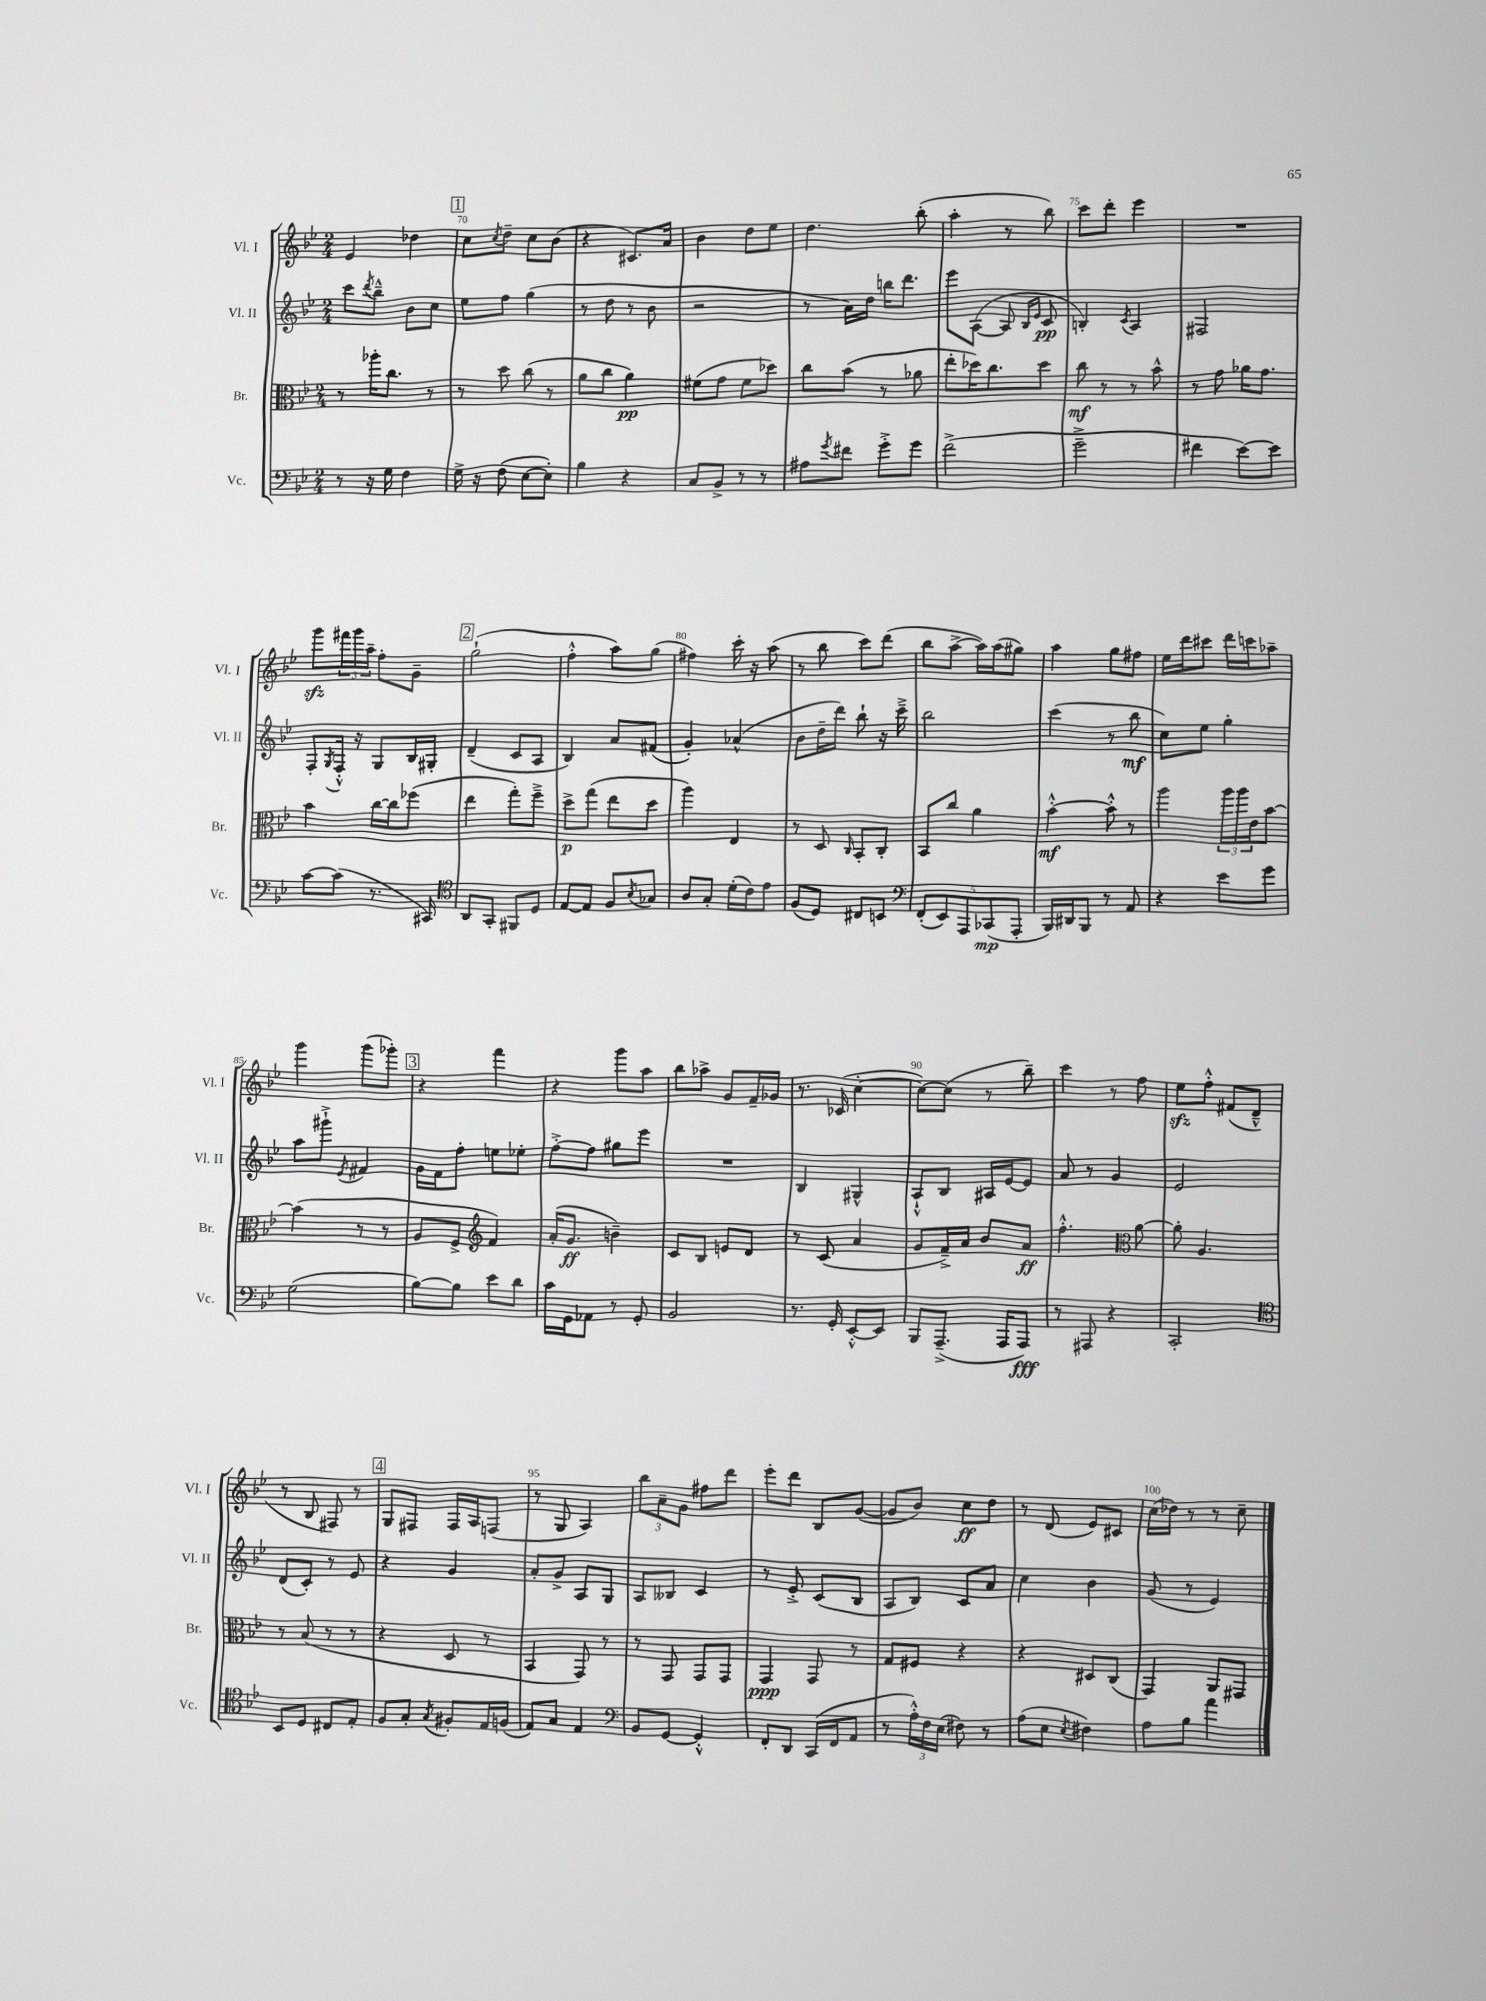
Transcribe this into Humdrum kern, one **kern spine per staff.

**kern	**kern	**kern	**kern
*staff4	*staff3	*staff2	*staff1
*clefF4	*clefC3	*clefG2	*clefG2
*k[b-e-]	*k[b-e-]	*k[b-e-]	*k[b-e-]
*M2/4	*M2/4	*M2/4	*M2/4
8r	8r	8ccc\L	4e-/
.	.	8qddd/	.
16r	16aa-'\LK	8bb-~^^\J	.
16G\	8.cc\J	.	.
4F\	.	8b-\L	4dd-\
.	8r	8cc\J	.
=	=	=	=
16G^\	8r	8ee-\L	8cc\L
16r	.	.	.
.	.	.	8qcc/
(8F\	8dd\	8ff\J	8dd~\J
[8E-\L	(8cc\	(4gg\	8cc\L
8E-'\]J)	8r	.	(8b-\J
=	=	=	=
4B-\	8a\L	8r	4r
.	8cc\J	8dd\	.
4r	4a\)	8r	8.c#/L)
.	.	8b-\	.
.	.	.	16a/Jk
=	=	=	=
8C/L	(8f#\L	2r	4b-\
8BB-^/J	8g\J	.	.
8r	8f#\L	.	8dd\L
8r	8dd-\J)	.	8ee-\J
=	=	=	=
8A#\L	8cc\L	8r	4.dd\
8qg/	.	.	.
8f#\J	(8b-\J	16a\LL)	.
.	.	16dd\JJ	.
8g'^\L	8r	16bb\LK	.
.	.	8.ddd\J	.
8g\J	8a-\	.	(8bb-'\
=	=	=	=
(2f^\	8ee-'\L	8eee-\L	4aa'\
.	16dd-\K)	([8A\J	.
.	8.cc\	.	.
.	.	8A/]	8r
.	.	16qqB-/LL	.
.	.	16qqe-/JJ	.
.	8dd-\J	8c/	8bb-\)
=	=	=	=
2g~^\	8cc\	4B'/)	8ccc\L
.	8r	.	8ddd'\J
.	.	8qc/	.
.	8r	4A/	4eee-\
.	8b-^^\	.	.
=	=	=	=
4f#\	8r	2F#/	2r
.	8g\	.	.
[8e-\L)	16a-\LK	.	.
.	8.g\J	.	.
8e-\]J	.	.	.
=	=	=	=
[8c\L	4b-\	8F'/L	8ggg\L
.	.	8qG/	.
(8c\]J	.	16F'^^/Jk	24fff#\L
.	.	.	24ggg\
.	.	16r	.
.	.	.	24aa~\JJ
8.r	[16cc\LL	8G/L	8ff'\L
.	16cc\]J	.	.
.	(8ff-\J	16B-/L	8g~\J
16CC#/)	.	16G#'/JJ	.
=	=	=	=
*clefC4	*	*	*
8AA/L	4ee-\	(4d~/	(2gg`\
8GG'/J	.	.	.
8FF#/L	8gg'\L)	8c/L	.
8D/J	8ff~^\J	8A/J	.
=	=	=	=
[8E-/L	8dd^\L	4B-/)	4ff'^^\
8E-/]J	(8gg\J	.	.
8F/L	8ee-\L	8a/L	8aa\L)
8qB-/	.	.	.
8G-/J	8dd\J	(8f#/J	(8gg\J
=	=	=	=
8A/L	4aa\)	4g'/)	4ff#\)
8G'/J	.	.	.
(16d'\LL	4E-/	(4a-^^/	16ccc'\
16c\J)	.	.	16r
8e-\J	.	.	(8aa\
=	=	=	=
(8F/L	8r	8b-\L	8r
8D/J)	8D/	16dd~\L	8bb-\
.	.	16ddd\JJ)	.
.	16qqC/	.	.
8C#/L	8BB-'/L	8bb-`\	8ccc\L)
8BB/J	8C'/J	16r	(8ddd\J
.	.	16ccc~^\	.
=	=	=	=
*clefF4	*	*	*
(10FF'/L	8BB-/L	2bb-\	8bb-\L
10EE-/)	.	.	.
.	8cc/J	.	[8aa^\J
10AAA/	.	.	.
.	4a\	.	16aa\]LL)
(10CC-/	.	.	.
.	.	.	(16aa\J
.	.	.	8gg#\J)
10AAA'/J	.	.	.
=	=	=	=
16BBB-/LL)	[4b-'^^\	(4ccc\	4aa\
16DD#/J	.	.	.
8BBB-/J	.	.	.
8r	8b-'^^\]	8r	8gg\L
8AA/	8r	8bb-\	8ff#\J
=	=	=	=
4r	4aa\	8cc\L)	16ee-\LL
.	.	.	16ddd\J
.	.	8ee-\J	8ccc#\J
8e-\L	24aa\LL	4gg'\	16ddd\LL
.	24aa\	.	.
.	.	.	16ccc\J
.	24e-\J	.	.
8g\J	[8b-\J	.	8aa-~\J
=	=	=	=
(2G\	(4b-\]	8aa\L	4ggg\
.	.	8ggg#`^\J	.
.	.	8qe-/	.
.	8r	4f#/	(8ggg\L
.	8r	.	8ggg-'\J)
=	=	=	=
[8B-\L)	8A/L	16g\LL	4r
.	.	16f\J	.
8B-\]J	8F^/J	8ff'\J	.
*	*clefG2	*	*
8e-\L	4f/)	8ee\L	4fff\
8d\J	.	8ee-'\J	.
=	=	=	=
16c\LL	(16a'/LK	[8ff'^\L	4r
16GG\J	8.g/J	.	.
8AA-\J	.	8ff\]J	.
8r	4b~\)	8gg#\L	8ggg\L
8GG'/	.	8eee-\J	8aa\J
=	=	=	=
2BB-/	8c/L	2r	8bb-\L
.	8B-/J	.	8aa-^\J
.	8e/L	.	8g/L
.	8d/J	.	16f~/L
.	.	.	16g-/JJ
=	=	=	=
8.r	8r	4B-/	8.r
.	(8c/	.	.
16GG'/	.	.	(16c-/
[8EE-'^^/L	4a/	4G#^^/	[4cc'\
8EE-/]J	.	.	.
=	=	=	=
8BBB-/L	8g/L	8A`^^/L	8cc\_L)
(8.AAA~^/J	16f~^/L)	8B-/J	(8cc\]J
.	16a/JJ	.	.
.	8b-/L	16A#/LL	8r
16AAA/LK	.	[16e-/J	.
8AAA/J)	8a/J	8e-/]J	8bb-~\)
=	=	=	=
8r	4.ff'^^\	8a/	4ccc\
8AAA#/	.	8r	.
4r	.	4g/	8r
*	*clefC3	*	*
.	[8a\	.	8ff\
=	=	=	=
2CC'/	8a'\]	2e-/	8ee-\L
.	4.A/	.	8ff'^^\J
.	.	.	(8f#/L
.	.	.	8d~^^/J
=	=	=	=
*clefC4	*	*	*
8BB-/L	8r	(8d/L	8r
8D/J	(8B-/	8c'/J)	8B-/
8C#/L	8r	8r	8F#/)
8E-'/J	8r	8e-/	8r
=	=	=	=
8F/L	4r	4r	8G/L
8G'/J	.	.	8F#/J
8qG/	.	.	.
8F#'/L	8D/	4g/	16F#/LL
.	.	.	16A/J
16E-/L	8r	.	(8F/J
(16F/JJ	.	.	.
=	=	=	=
8E-/L)	4BB-/	8a'/L	8r
8G/J	.	8g^/J	8G/
4E-/	8GG/)	8A/L	4A/)
.	8r	8G/J	.
=	=	=	=
*clefF4	*	*	*
8BB-/L	8r	8A/L	12bb-\L
.	.	.	12a~\
[8GG/J	8GG/	8B--/J	.
.	.	.	12g\J
4GG'^^/]	8GG/L	4c/	8ff#\L
.	8GG/J	.	8ddd\J
=	=	=	=
8FF'/L	4GG/	8r	8eee-'\L
8DD/J	.	8e-'^/	8ddd\J
(16CC/LL	8GG/	(8c/L	8B-/L
16FF/J	.	.	.
8AA/J	8r	8B-/J	([8g/J
=	=	=	=
8r	8G/L	8A/L	8g/]L
24A'^^\LL)	8F#/J	8B-/J)	8b-/J)
24F\	.	.	.
(24E-\JJ	.	.	.
8F#\)	4r	8c/L	8cc\L
8r	.	8a/J	8dd\J
=	=	=	=
(8A\L	4r	4cc\	8r
8E-\J	.	.	(8d/
8qE-/	.	.	.
4F#\)	8D#/L	4b-\	8e-/L)
.	(8C/J	.	8c#/J
=	=	=	=
8A\L	4GG/)	(8g/	(16cc\LL
.	.	.	16dd-\JJ)
8B-\J	.	8r	8r
4a\	8AA/L	4e-/)	8r
.	8GG#/J	.	8cc~\
==	==	==	==
*-	*-	*-	*-
